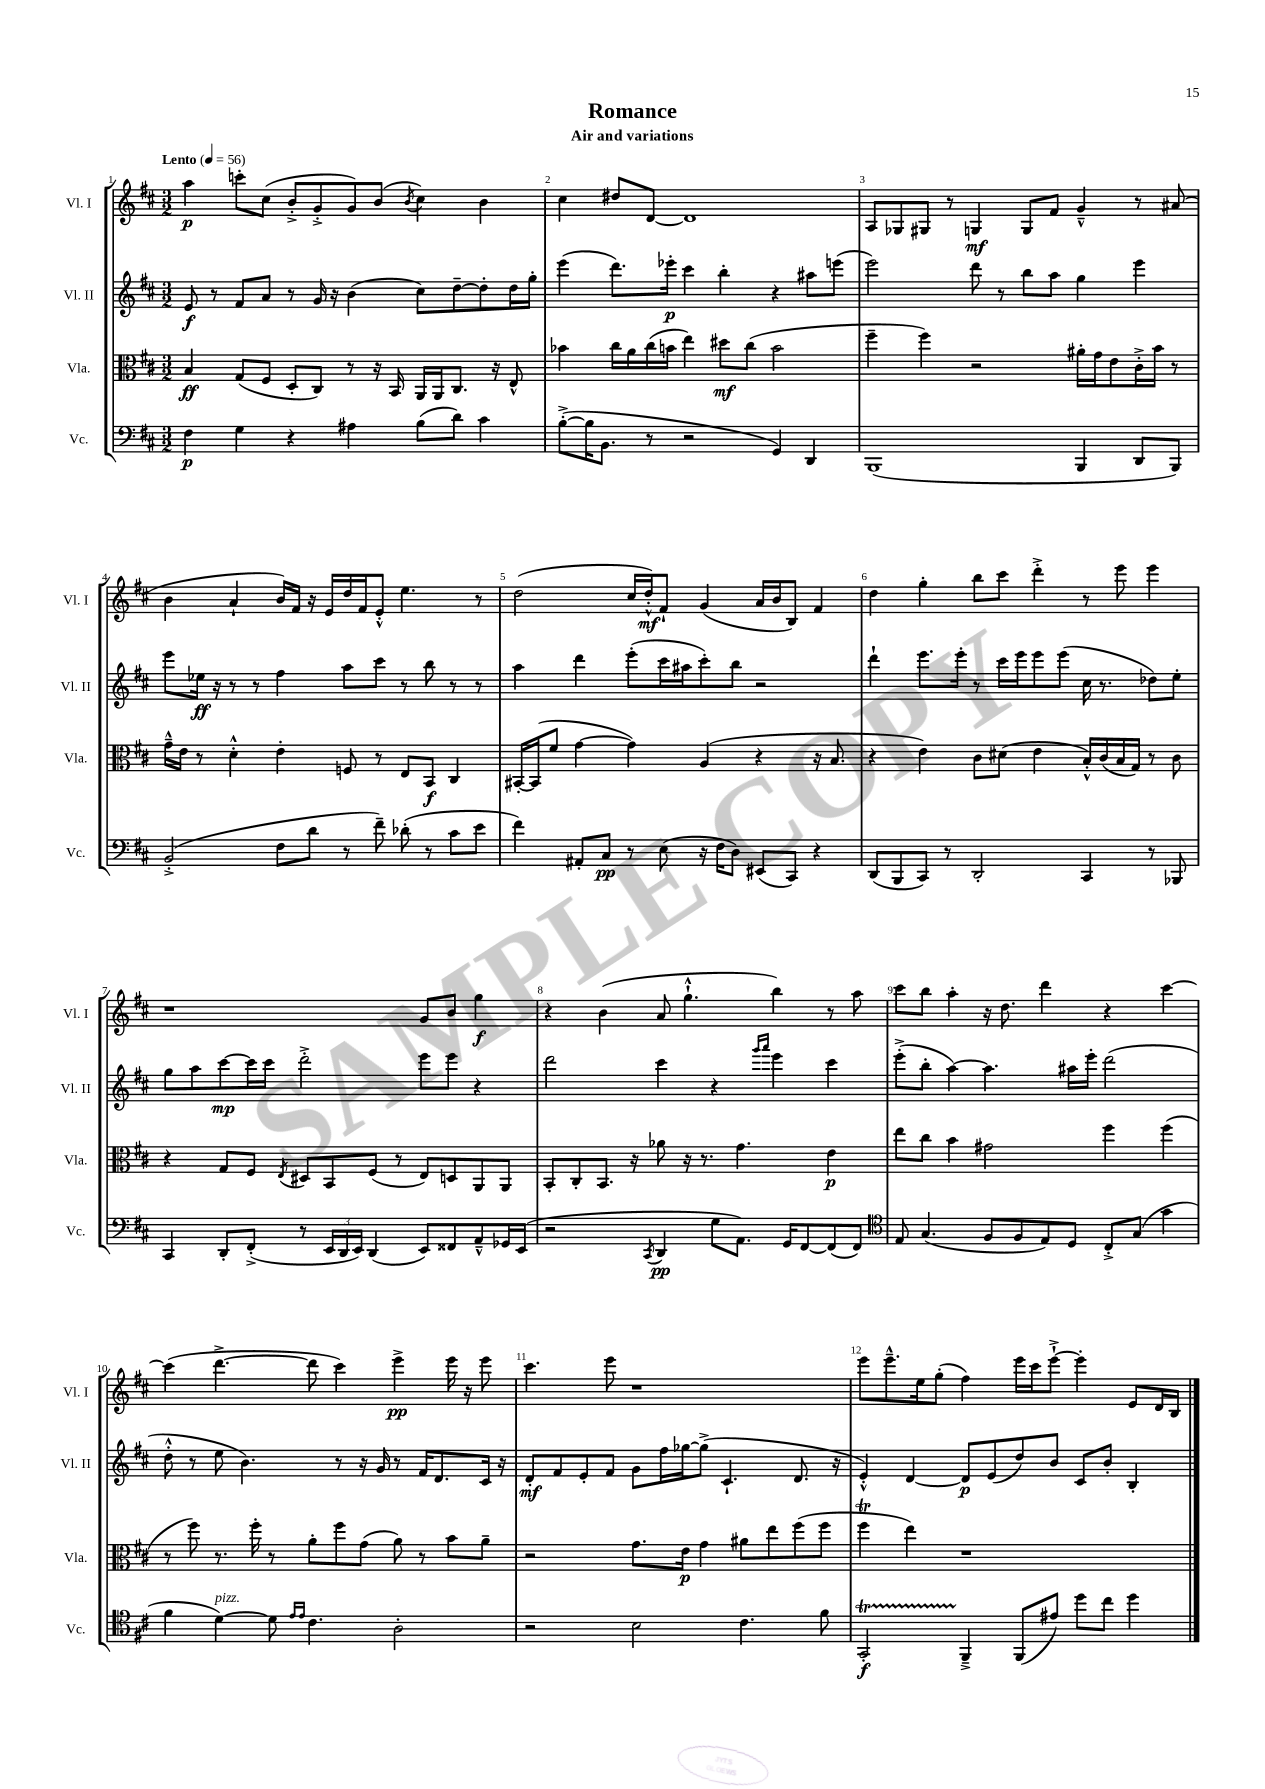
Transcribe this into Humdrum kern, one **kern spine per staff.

**kern	**kern	**kern	**kern
*staff4	*staff3	*staff2	*staff1
*clefF4	*clefC3	*clefG2	*clefG2
*k[f#c#]	*k[f#c#]	*k[f#c#]	*k[f#c#]
*M3/2	*M3/2	*M3/2	*M3/2
*MM56	*MM56	*MM56	*MM56
4F#	4B	8e	4aa
.	.	8r	.
4G	(8G	8f#	8ccc'
.	8F#	8a	(8cc#
4r	8D'	8r	8b'^
.	8C#)	16g	8g'^
.	.	16r	.
4A#	8r	(4b	8g)
.	16r	.	(8b
.	16BB	.	.
.	.	.	8qb
(8B	16AA	8cc#)	4cc#)
.	16AA	.	.
8d)	8.C#	[8dd~	.
4c#	.	8dd']	4b
.	16r	.	.
.	8E^^	16dd	.
.	.	16gg'	.
=	=	=	=
([8B'^	4b-	(4eee	4cc#
16B]	.	.	.
8.BB	.	.	.
.	16cc#	8.ddd)	8dd#
.	16a	.	.
8r	(16cc#	.	[8d
.	16b	16eee-'	.
2r	4ee)	4ccc#	1d]
.	8dd#	4bb'	.
.	(8cc#	.	.
4GG)	2b	4r	.
4DD	.	8aa#	.
.	.	(8eee	.
=	=	=	=
(1BBB	4ff#~	2eee)	8A
.	.	.	8G-
.	4ff#)	.	8G#
.	.	.	8r
.	2r	8ddd	4G
.	.	8r	.
.	.	8bb	8G
.	.	8aa	8f#
4BBB	16a#'	4gg	4g~^^
.	16g	.	.
.	8e	.	.
8DD	16c#'^	4eee	8r
.	16b	.	.
8BBB)	8r	.	(8a#
=	=	=	=
(2BB'^	16g~^^	8eee	4b
.	16e	.	.
.	8r	16ee-	.
.	.	16r	.
.	4d'^^	8r	4a`
.	.	8r	.
8F#	4e'	4ff#	16b)
.	.	.	16f#
8d	.	.	16r
.	.	.	16e
8r	8F	8aa	16dd
.	.	.	16f#
8f#~)	8r	8ccc#	8e'^^
(8d-'	8E	8r	4.ee
8r	8BB	8bb	.
8c#	4C#	8r	.
8e	.	8r	8r
=	=	=	=
4f#)	[16BB#'	4aa	(2dd
.	(16BB#]	.	.
.	8f#	.	.
8AA#'	[4g	4ddd	.
8C#	.	.	.
8r	4g])	(8eee'	16cc#
.	.	.	16dd'^^)
(8E	.	16ccc#	8f#`
.	.	16aa#	.
16r	(4A	8ccc#')	(4g
16F#	.	.	.
8D)	.	8bb	.
(8EE#	4r	2r	16a
.	.	.	16b
8CC#)	.	.	8B)
4r	16r	.	4f#
.	8.B	.	.
=	=	=	=
(8DD	4r	4ddd`	4dd
8BBB	.	.	.
8CC#)	4e)	8.eee	4gg'
8r	.	.	.
.	.	16eee'	.
2DD'	8c#	8r	8bb
.	(8d#	16ccc#	8ccc#
.	.	16eee	.
.	4e	8eee	4ddd'^
.	.	(8eee	.
4CC#	16B'^^)	16cc#	8r
.	(16c#	8.r	.
.	16B	.	8eee
.	16G)	.	.
8r	8r	8dd-)	4eee
8BBB-	8c#	8ee'	.
=	=	=	=
4CC#	4r	8gg	1r
.	.	8aa	.
8DD'	8G	[8ccc#	.
(8FF#'^	8F#	16ccc#]	.
.	.	16ccc#	.
.	8qE	.	.
8r	8D#	2ddd'^	.
24EE	8BB	.	.
24DD	.	.	.
24EE)	.	.	.
(4DD	(8F#	.	.
.	8r	.	.
8EE)	8E)	8eee	8g
8FF##	8D	8eee	8b
8AA~^^	8AA	4r	4gg
16GG-	8AA	.	.
(16EE	.	.	.
=	=	=	=
2r	8BB'	2ddd	4r
.	8C#'	.	.
.	8.BB	.	(4b
.	16r	.	.
8qCC#	.	.	.
4DD	8a-	4ccc#	8a
.	16r	.	4.gg`^^
.	8.r	.	.
8G	.	4r	.
8.AA)	4.g	.	.
.	.	16qqggg	.
.	.	16qqaaa	.
.	.	4eee	4bb)
16GG	.	.	.
[8FF#	.	.	.
(8FF#]	4e	4ccc#	8r
8FF#)	.	.	8aa
=	=	=	=
*clefC4	*	*	*
8E	8ee	(8eee'^	8ccc#
(4.G	8cc#	8bb'	8bb
.	4b	[4aa)	4aa'
8F#	2g#	4.aa]	16r
.	.	.	8.dd
8F#	.	.	.
8E)	.	.	4ddd
8D	.	16aa#	.
.	.	16eee'	.
8C#'^	4ff#	(2ddd	4r
(8G	.	.	.
4g	(4ff#	.	[4ccc#
=	=	=	=
4f#	8r	8dd'^^	(4ccc#]
.	8ff#)	8r	.
[4d)	8.r	8ee	[4.ddd^
.	.	4.b)	.
.	16ff#'	.	.
8d]	8r	.	.
16qqe	.	.	.
16qqe	.	.	.
4.c#	8a'	.	8ddd]
.	8ff#	8r	4ccc#)
.	(8g	16r	.
.	.	16g	.
2A'	8a)	8r	4eee^
.	8r	16f#	.
.	.	8.d	.
.	8b	.	16eee
.	.	.	16r
.	8a~	16c#	8eee
.	.	16r	.
=	=	=	=
2r	2r	8d'	4.ccc#
.	.	8f#	.
.	.	8e'	.
.	.	8f#	8eee
2B	8.g	8g	1r
.	.	16ff#	.
.	16e	[16gg-	.
.	4g	(8gg-^]	.
.	.	4.c#`	.
4.c#	8a#	.	.
.	8ee	.	.
.	(8ff#	8.d	.
8f#	8ff#	.	.
.	.	16r	.
=	=	=	=
2GG'	4ff#	4e'^^)	8eee
.	.	.	8.eee~^^
.	4ee)	[4d	.
.	.	.	16ee
.	.	.	(8gg'
4FF#~^	1r	8d]	4ff#)
.	.	(8e	.
(8FF#	.	8dd)	16eee
.	.	.	16ccc#
8e#)	.	8b	[8eee`^
8dd	.	8c#	4eee']
8cc#	.	8b'	.
4dd	.	4B'	8e
.	.	.	16d
.	.	.	16B
==	==	==	==
*-	*-	*-	*-
